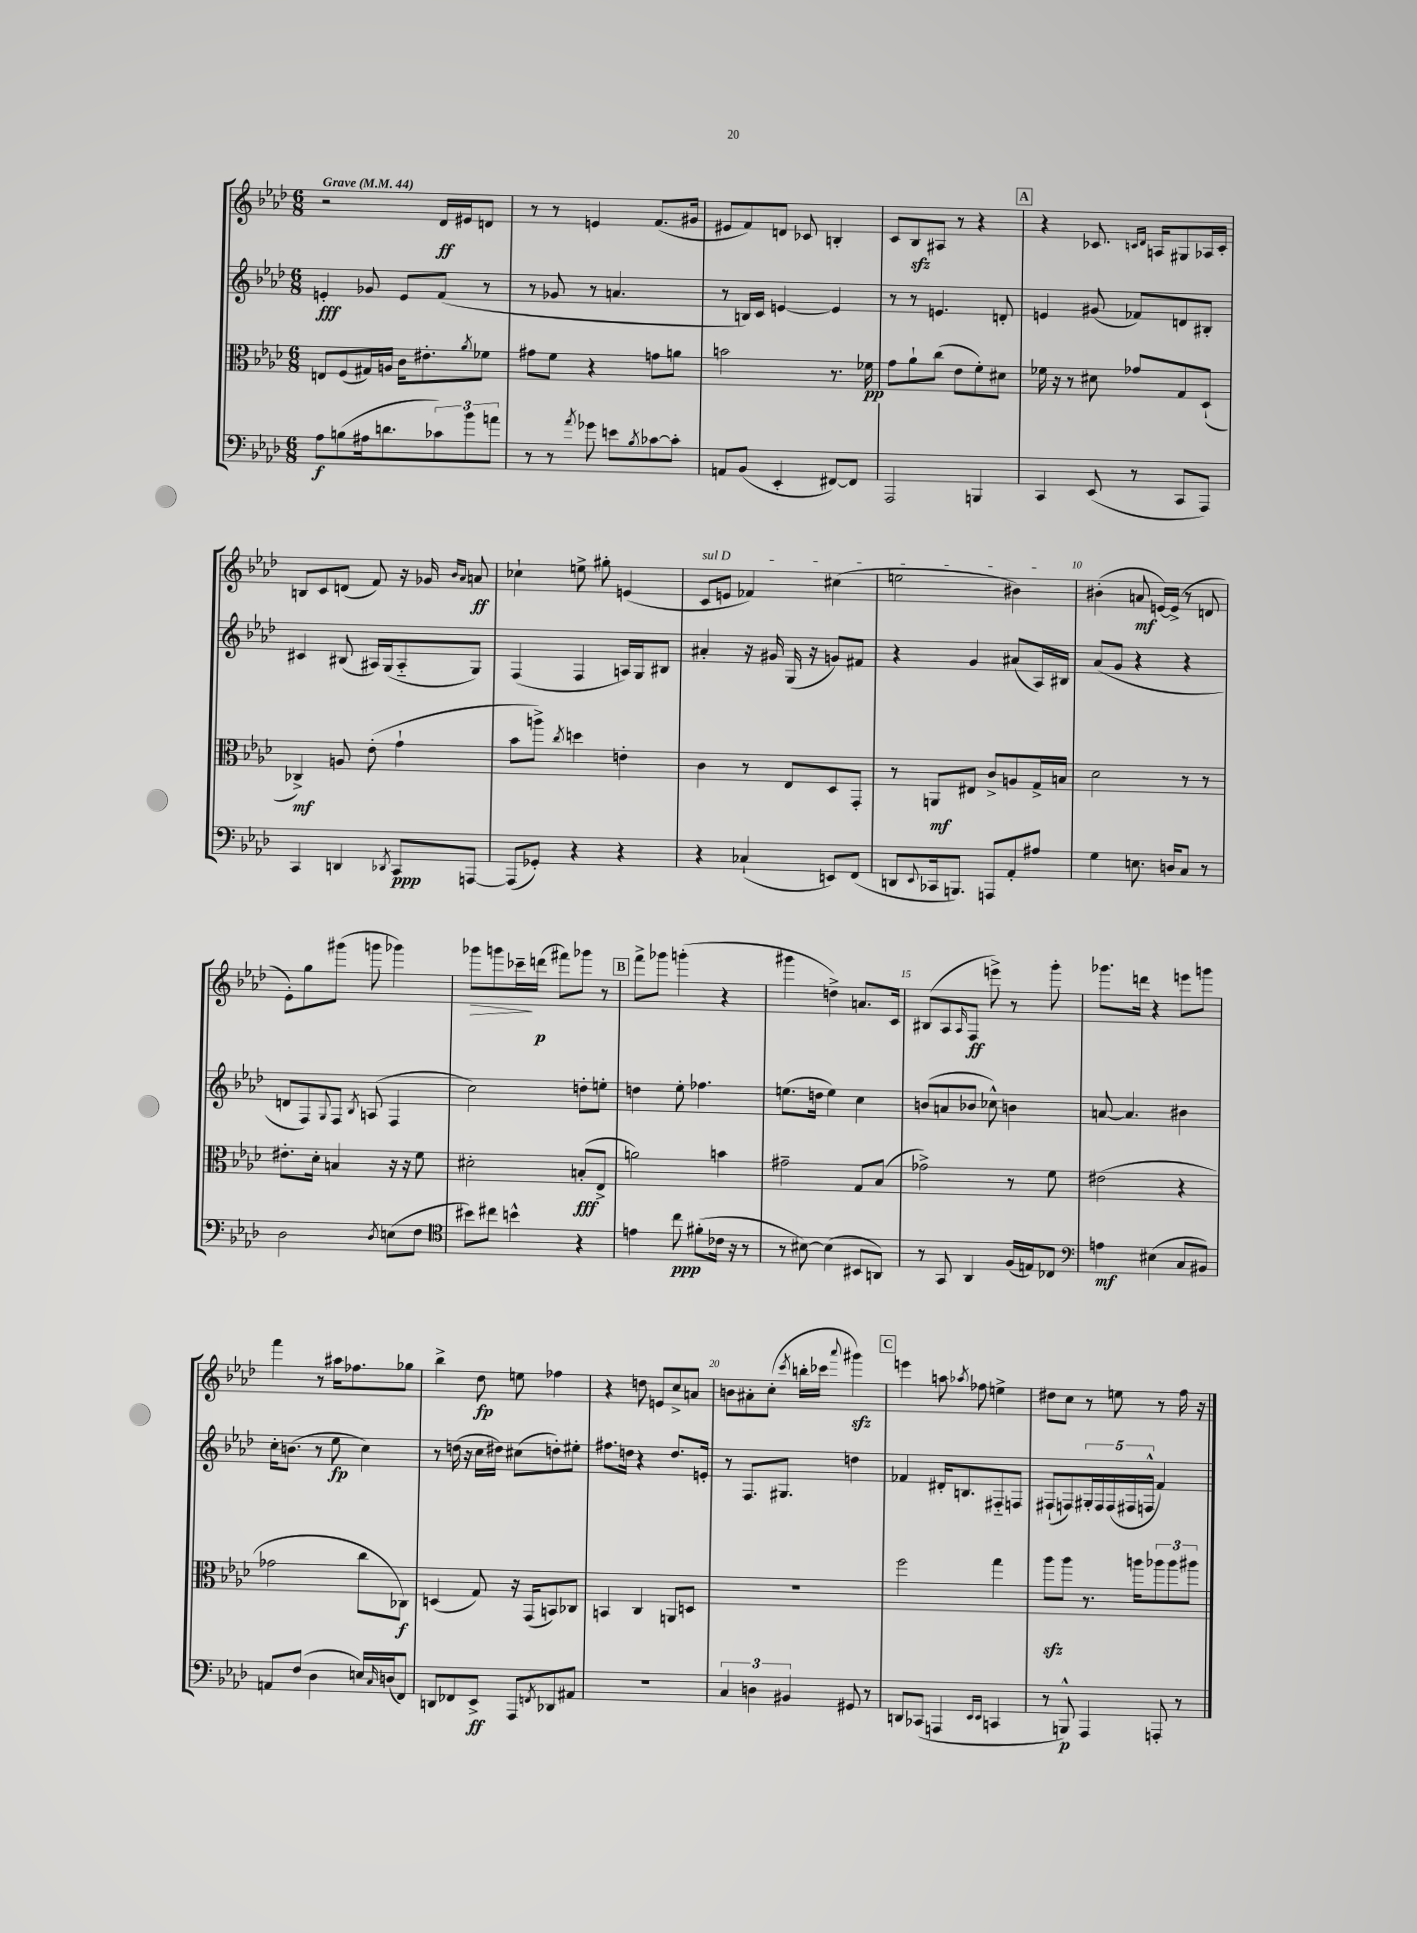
<<
\new StaffGroup <<
\new Staff = "s0" {
    \clef treble \key aes \major \numericTimeSignature \time 6/8 \tempo "Grave" 4 = 44
    r2 des'16\ff eis'16 d'8 |
    r8 r8 e'4 f'8.( gis'16 |
    eis'8 f'8) d'8 ces'8 b4-. |
    c'8 bes8\sfz ais8 r8 r4 |
    \mark \markup { \box "A" } r4 ces'8. \grace { c'16 des'16 } a16 gis8 aes16 c'16-. |
    b8 c'8 d'8( f'8) r16 ges'16 \grace { bes'16 aes'16 } a'8\ff |
    ces''4-! e''8-> gis''8-. e'4( |
    \once \override TextSpanner.bound-details.left.text = \markup { \italic "sul D" } c'8\startTextSpan e'8 fes'4) cis''4( |
    e''2 bis'4\stopTextSpan) |
    bis'4-.( a'8\mf e'16~) e'16->( r8 d'8 |
    ees'8-.) g''8 gis'''8( g'''8 ges'''4) |
    ges'''8\> g'''8 ces'''16--\! d'''16\p( fis'''8) ges'''8 r8 |
    \mark \markup { \box "B" } f'''8-> ges'''8 g'''4-.( r4 |
    gis'''4 d''4->) a'8. c'16 |
    bis8( aes8 \grace { aes16 } f8\ff e'''8->) r8 g'''8-. |
    ges'''8. d'''16 r4 e'''8 g'''8 |
    f'''4 r8 ais''16 fes''8. ges''8 |
    bes''4-> des''8\fp e''8 fes''4 |
    r4 d''8 e'8 c''8-> a'8 |
    b'8 ais'8-. c''8-.( \acciaccatura { c'''8 } b''16-. ces'''16 \appoggiatura { aes'''8 } gis'''4\sfz) |
    \mark \markup { \box "C" } e'''4 a''8 \acciaccatura { aes''8 } fes''8 e''4-> |
    dis''8 c''8 r8 e''8 r8 f''16 r16 \bar "|." |
}
\new Staff = "s1" {
    \clef treble \key aes \major \numericTimeSignature \time 6/8
    e'4-.\fff ges'8 e'8 f'8( r8 |
    r8 ges'8 r8 a'4. |
    r8 b16) c'16 e'4~ e'4 |
    r8 r8 e'4. d'8-. |
    \mark \markup { \box "A" } e'4 gis'8( fes'8) d'8 bis8-. |
    cis'4 bis8( ais16) g16( ais8-_ g8) |
    f4( f4 a16) g16 bis8 |
    ais'4-. r16 gis'16 g16( r16 g'8) fis'8 |
    r4 g'4 ais'8( aes16) bis16 |
    aes'8( g'8 r4 r4 |
    d'8 f8) \appoggiatura { g8 } f8 \acciaccatura { bes8 } a8( f4 |
    c''2) d''8-. e''8-. |
    \mark \markup { \box "B" } d''4 ees''8-. fes''4. |
    e''8.( d''16 e''4) c''4 |
    b'8( a'8 bes'8 ces''8-^) b'4 |
    a'8~ a'4. bis'4 |
    c''16-. b'8.( r8 ees''8\fp c''4) |
    r8 d''16( r16 c''16 dis''16) cis''8( d''8-.) eis''8-. |
    fis''8. d''16 r4 d''8. e'16-. |
    r8 f8. gis8. d''4 |
    \mark \markup { \box "C" } fes'4 dis'16-. b8. fis8-_ f8 |
    fis8-!( f8) \tuplet 5/4 { gis16-. f16 f16( fis16 f16-^ } f'4) \bar "|." |
}
\new Staff = "s2" {
    \clef alto \key aes \major \numericTimeSignature \time 6/8
    e8 f8( gis16) a16 c'16 eis'8.-. \acciaccatura { aes'8 } fes'8 |
    gis'8 f'8 r4 g'8 a'8 |
    b'2 r8. fes'16\pp |
    g'8 aes'8-! c''8( ees'8 f'8-.) dis'8 |
    \mark \markup { \box "A" } fes'16 r16 r8 dis'8 ges'8 g8 des8-!( |
    ces4->\mf) a8 ees'8-.( g'4-! |
    bes'8 a''8->) \acciaccatura { c''8 } d''4 e'4-. |
    c'4 r8 ees8 des8 g,8-. |
    r8 a,8\mf eis8 c'8-> a8 g16-> b16 |
    des'2 r8 r8 |
    eis'8.-. des'16-. b4 r16 r16 f'8 |
    dis'2-. b8-.\fff( ees8-> |
    \mark \markup { \box "B" } a'2) b'4 |
    gis'2-- g8 bes8( |
    ges'2->) r8 f'8 |
    eis'2( r4 |
    ges'2 c''8 ces8\f) |
    d4( g8) r16 g,16( b,8) ces8 |
    b,4 c4 a,8 d8 |
    R2. |
    \mark \markup { \box "C" } f''2 g''4 |
    aes''8\sfz aes''8 r8. a''16 \tuplet 3/2 { aes''8 aes''8 ais''8 } \bar "|." |
}
\new Staff = "s3" {
    \clef bass \key aes \major \numericTimeSignature \time 6/8
    aes8\f b8( ais16 d'8. \tuplet 3/2 { ces'8) bes'8 a'8 } |
    r8 r8 \acciaccatura { aes'8 } ges'8 e'8 \acciaccatura { bes8 } ces'8~ ces'8-. |
    a,8 bes,8( ees,4-. fis,8~) fis,8 |
    aes,,2 b,,4 |
    \mark \markup { \box "A" } c,4 ees,8( r8 c,8 aes,,8) |
    c,4 d,4 \acciaccatura { des,8 } c,8\ppp a,,8~ |
    a,,8( ges,8-.) r4 r4 |
    r4 ces4-!( e,8) f,8( |
    d,8 \appoggiatura { ees,8 } ces,16 b,,8.) a,,8 aes,8-. ais8 |
    g4 e8. d16 c8 r8 |
    des2 \acciaccatura { des8 } e8( f8 |
    \clef tenor bis'8) cis''8 b'4-^ r4 |
    \mark \markup { \box "B" } e'4 c''8\ppp fis'8-.( ces'16 r16 r8 |
    r8 bis8~) bis4( bis,8 a,8) |
    r8 g,8 aes,4 f16( e16) ces8 |
    \clef bass a4\mf eis4( c8 bis,8) |
    a,8 f8( des4 e16) \grace { c16 } d16( f,8) |
    d,8 fes,8 ees,8->\ff aes,,8 \acciaccatura { f,8 } des,8 ais,8 |
    R2. |
    \tuplet 3/2 { c4 d4 bis,4 } gis,8 r8 |
    \mark \markup { \box "C" } d,8 ces,8( a,,4 \grace { ees,16 ees,16 } c,4 |
    r8 b,,8-^\p) aes,,4 a,,8-. r8 \bar "|." |
}
>>
>>
\layout { \context { \Score \override BarNumber.break-visibility = ##(#f #t #t) barNumberVisibility = #(every-nth-bar-number-visible 5) } }
